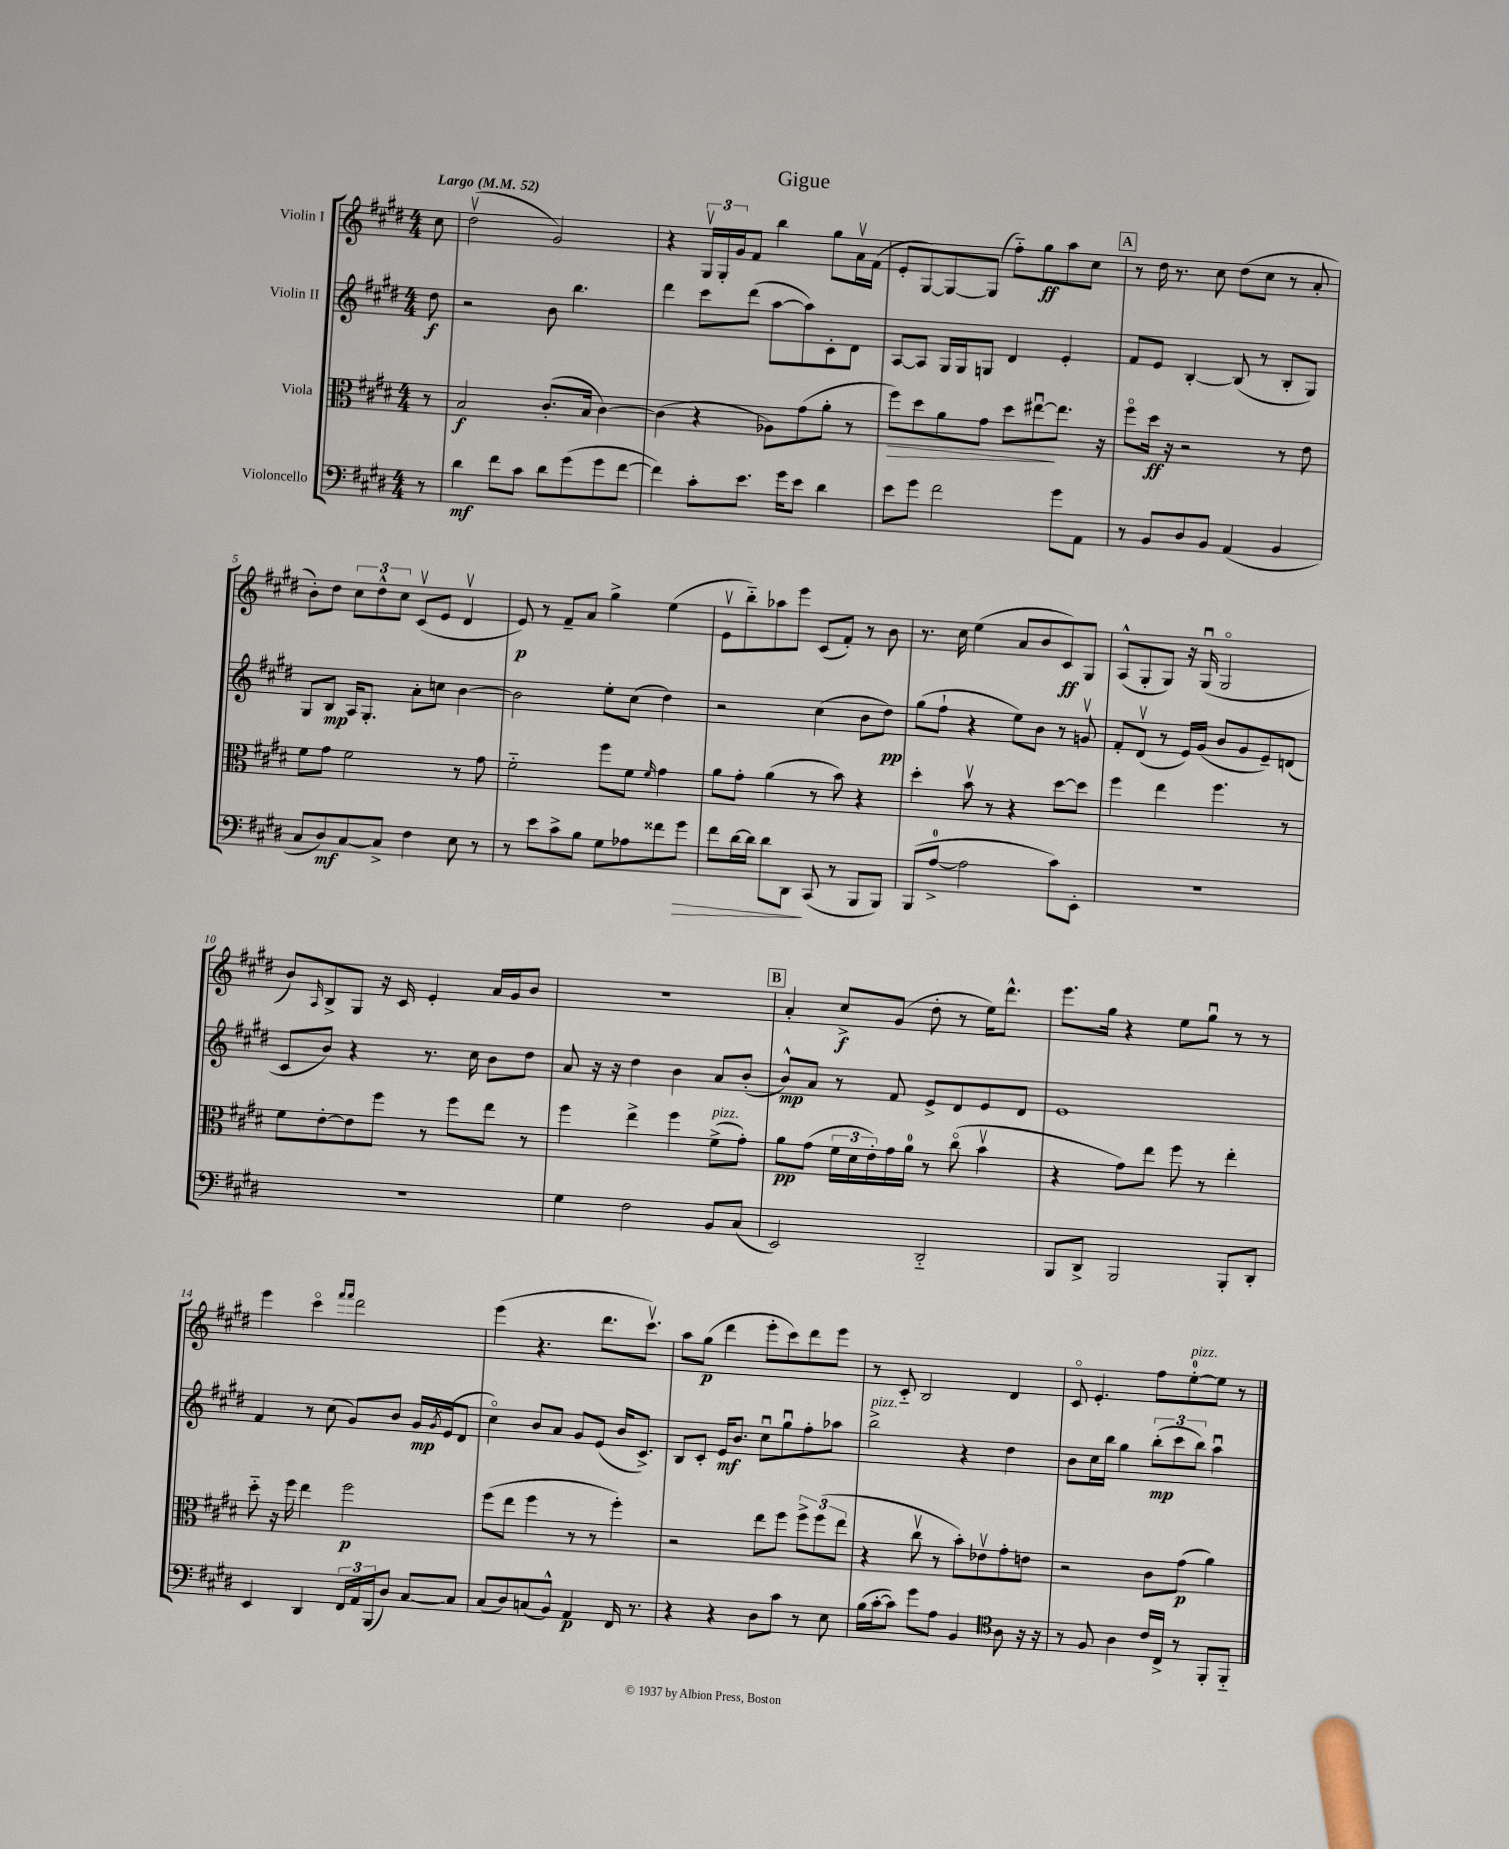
\header { title = "Gigue" }
<<
\new StaffGroup <<
\new Staff = "s0" \with { instrumentName = "Violin I" } {
    \clef treble \key e \major \numericTimeSignature \time 4/4 \partial 8 \tempo "Largo" 4 = 52
    cis''8 |
    dis''2\upbow( gis'2) |
    r4 \tuplet 3/2 { gis16\upbow gis16-. gis'16 } fis'8 b''4 gis''8 a'16\upbow fis'16( |
    e'8-. gis8~) gis8~ gis8( fis''8-_) gis''8\ff a''8 cis''8 |
    \mark \markup { \box "A" } r8 dis''16 r8. cis''8 dis''8( cis''8 r8 a'8-. |
    b'8-.) dis''8 \tuplet 3/2 { cis''8 dis''8-^ cis''8 } cis'8\upbow( e'8 dis'4\upbow |
    e'8\p) r8 fis'8-- a'8 gis''4-> e''4( |
    e'8\upbow b''8-_) aes''8 e'''8 cis'8( fis'8-.) r8 b'8 |
    r8. cis''16 e''4( a'8 b'8 cis'8\ff) gis8 |
    a8-^( gis8-. gis8) r16 gis16\downbow( gis2\flageolet |
    b'8) \grace { a16 } b8-> gis8 r16 cis'16 e'4-. a'16 gis'16 b'8 |
    R1 |
    \mark \markup { \box "B" } a'4-. cis''8->\f gis'8( dis''8-. r8 e''16) dis'''8.-^ |
    e'''8. gis''16 r4 e''8 gis''8\downbow r8 r8 |
    e'''4 cis'''4\flageolet \grace { fis'''16 fis'''16 } dis'''2 |
    e'''4( r4. dis'''8. cis'''8.\upbow) |
    a''8 gis''8\p( dis'''4 e'''8-. cis'''8) dis'''8 e'''8 |
    r8 cis'8-_ b2 dis'4 |
    cis'8\flageolet e'4.-. fis''8 e''8-0~-.^\markup { \italic "pizz." } e''8 r8 \bar "|." |
}
\new Staff = "s1" \with { instrumentName = "Violin II" } {
    \clef treble \key e \major \numericTimeSignature \time 4/4 \partial 8
    dis''8\f |
    r2 b'8 b''4. |
    dis'''4 cis'''8 dis'''8( a''8~ a''8) cis'8-. dis'8 |
    a8~ a8 gis16 gis16 g8 dis'4 e'4-. |
    \mark \markup { \box "A" } fis'8 e'8 b4~-. b8( r8 b8-. gis8) |
    gis8 b8\mp a16 gis8.-. a'8-. c''8 b'4~ |
    b'2 e''8-. cis''8( dis''4) |
    r2 cis''4( b'8 dis''8\pp) |
    gis''8( fis''8-! r4 e''8) b'8 r8 g'8\upbow |
    fis'8-. dis'8\upbow( r8 e'16) gis'16( b'8 gis'8 e'8--) d'8( |
    cis'8 b'8) r4 r8. cis''16 b'8 dis''8 |
    a'8 r16 r16 dis''4 b'4 a'8 b'8-.( |
    \mark \markup { \box "B" } b'8-^\mp) a'8 r8 fis'8 e'8-> dis'8 e'8 dis'8 |
    e'1 |
    fis'4 r8 cis''8( gis'8) b'8 gis'16\mp \acciaccatura { gis'8 } e'16( dis'8 |
    cis''4\flageolet) b'8 a'8 gis'8 e'8( b'16 cis'8.->) |
    b8 cis'8-. e'16\mf b'8. cis''8\downbow gis''8\downbow fis''8-. aes''8 |
    b''2->^\markup { \italic "pizz." } r4 dis''4 |
    b'8 cis''16 b''16 gis''4 \tuplet 3/2 { b''8-.\mp( cis'''8 b''8) } a''4\downbow \bar "|." |
}
\new Staff = "s2" \with { instrumentName = "Viola" } {
    \clef alto \key e \major \numericTimeSignature \time 4/4 \partial 8
    r8 |
    b2\f cis'8.-.( b16 cis'4~) |
    cis'4( r4 aes8) gis'8( a'8-. r8 |
    fis''8\>) dis''8 a'8 gis'8 dis''8 eis''8~\downbow\! eis''8. r16 |
    \mark \markup { \box "A" } fis''8\flageolet dis''16\ff r16 r2 r8 e'8 |
    fis'8 gis'8 fis'2 r8 gis'8 |
    fis'2-_ fis''8 fis'8 \grace { fis'16 } gis'4 |
    a'8 gis'8-. a'4( r8 b'8) r4 |
    dis''4-. b'8\upbow r8 r4 dis''8~ dis''8 |
    fis''4 e''4 fis''4. r8 |
    fis'8 e'8~-. e'8 fis''8 r8 fis''8 e''8 r8 |
    fis''4 e''4-> fis''4 fis'8->^\markup { \italic "pizz." }( gis'8-.) |
    \mark \markup { \box "B" } a'8\pp gis'8( \tuplet 3/2 { fis'16 dis'16 e'16-.) } gis'16 a'16-0 r8 cis''8\flageolet( b'4\upbow |
    r4 gis'8) e''8 fis''8 r8 e''4-. |
    dis''8-_ r16 fis''16 e''4 fis''2\p |
    fis''8( e''8 fis''4 r8 r8 fis''4-.) |
    r2 e''8 fis''8 \tuplet 3/2 { fis''8-> fis''8( e''8 } |
    r4 cis''8\upbow r8 b'8-.) ees'8\upbow gis'8-. e'8 |
    r2 cis'8 gis'8\p( a'4) \bar "|." |
}
\new Staff = "s3" \with { instrumentName = "Violoncello" } {
    \clef bass \key e \major \numericTimeSignature \time 4/4 \partial 8
    r8 |
    dis'4\mf fis'8 cis'8 dis'8 gis'8( gis'8 fis'8~ |
    fis'4) cis'8-. e'8. gis'16 e'8 dis'4 |
    e'8 gis'8 fis'2 gis'8 a,8 |
    \mark \markup { \box "A" } r8 b,8 dis8 b,8 a,4( b,4 |
    cis8 dis8\mf) cis8~ cis8-> fis4 e8 r8 |
    r8 e'8 cis'8-> b8 gis8 aes8 fisis'8 gis'8\> |
    fis'8 dis'16~ dis'16 dis'8 dis,8\! cis,8( r8 b,,8 b,,8) |
    b,,8( a8-0~-> a2 cis'8) e,8-. |
    R1 |
    R1 |
    gis4 fis2 b,8 cis8( |
    \mark \markup { \box "B" } e,2) dis,2-_ |
    b,,8 dis,8-> b,,2 b,,8-. dis,8-. |
    e,4 dis,4 \tuplet 3/2 { fis,16 a,16 b,,16( } dis8) cis8~ cis8 |
    cis8( dis8) c8( b,8-^) a,4\p fis,16 r8. |
    r4 r4 dis8 cis'8 r8 e8 |
    b16( cis'16~-. cis'8) gis'8 a8 b,4 \clef tenor a8 r16 r16 |
    r8 fis8 a4 cis'16 cis16-> r8 fis,8-. fis,8-_ \bar "|." |
}
>>
>>
